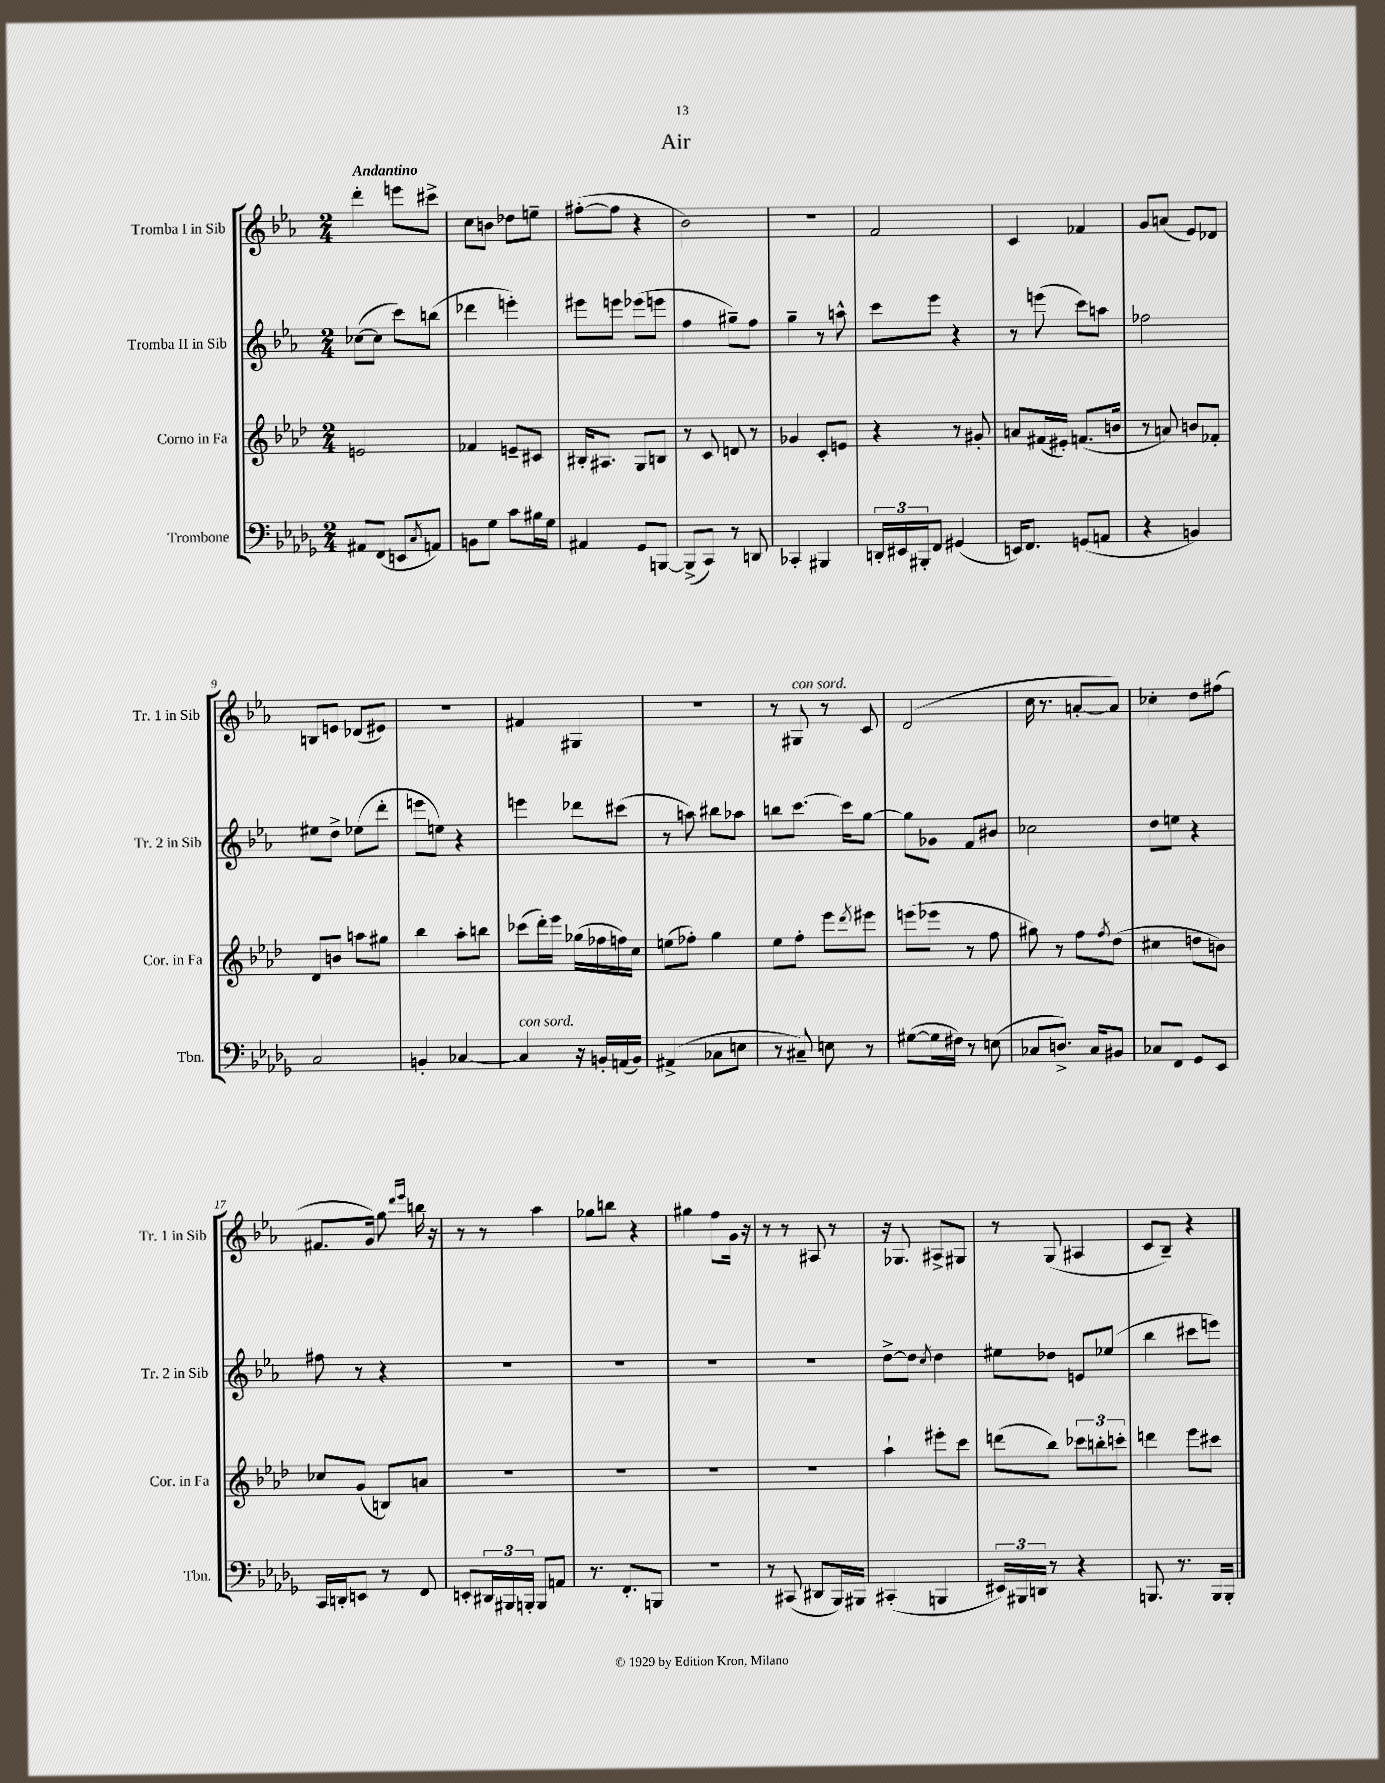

**kern	**kern	**kern	**kern
*part4	*part3	*part2	*part1
*staff4	*staff3	*staff2	*staff1
*I"Trombone	*I"Corno in Fa	*I"Tromba II in Sib	*I"Tromba I in Sib
*I'Tbn.	*I'Cor. in Fa	*I'Tr. 2 in Sib	*I'Tr. 1 in Sib
*clefF4	*clefG2	*clefG2	*clefG2
*k[b-e-a-d-g-]	*k[b-e-a-d-]	*k[b-e-a-]	*k[b-e-a-]
*M2/4	*M2/4	*M2/4	*M2/4
=1	=1	=1	=1
!	!	!	!LO:TX:a:B:t=Andantino
8AA#X/L	2en/	([8cc-X\L	4ddd'\
(8FF/J	.	8cc-\J]	.
8EEn/L	.	8ccc\L)	8eeen\L
8qC/	.	.	.
8AAn/J)	.	(8bbn\J	8ccc#X^\J
=2	=2	=2	=2
8BBn\L	4f-X/	4ddd-X\	8cc\L
8G-\J	.	.	8bn\J
8c\L	8en~/L	4eeen'\)	8dd-X\L
16B#X\L	8c#X/J	.	8een~\J
16G-\JJ	.	.	.
=3	=3	=3	=3
4AA#X/	16B#X'/KL	8eee#X\L	([8ff#X'\L
.	8.A#X/J	.	.
.	.	8eeen\J	8ff#\J]
8GG-/L	8G/L	(8eee-X\L	4r
[8BBBn/J	8Bn/J	8eeen\J	.
=4	=4	=4	=4
(8BBB^/L]	8r	4ff\	2b-\)
8CC/J)	8c/	.	.
8r	8dn/	8gg#X~\L)	.
8DDn/	8r	8ff\J	.
=5	=5	=5	=5
4CC-X'/	4g-X/	4gg~\	2r
4BBB#X/	8c'/L	8r	.
.	8en/J	8aan^^\	.
=6	=6	=6	=6
24DDn'/LL	4r	8ccc\L	2f/
24EE#X/	.	.	.
24BBB#X'/J	.	.	.
8FF/J	.	8eee-\J	.
(4GG#X/	8r	4r	.
.	8g#X'/	.	.
=7	=7	=7	=7
16EEn/KL)	8an/L	8r	4c/
8.FF/J	.	.	.
.	(16f#X/L	(8eeen\	.
.	16e#X'/JJ)	.	.
(8GGn/L	(8.fn/L	8ccc\L)	4f-X/
8AAn/J	.	8aan\J	.
.	16bn/Jk	.	.
=8	=8	=8	=8
4r	8r	2ff-X\	8g/L
.	8an/)	.	(8an/J
4BBn/)	8bn/L	.	8e-/L)
.	8f-X'/J	.	8d-X/J
!!LO:LB:g=z
=9	=9	=9	=9
2C/	8d-/L	8ee#X\L	8Bn/L
.	8bn/J	8dd^\J	8en/J
.	8aan\L	(8ee-X\L	(8d-X/L
.	8gg#X\J	8ddd'\J	8e#X/J)
=10	=10	=10	=10
4BBn'/	4bb-\	8eeen\L	2r
.	.	8een\J)	.
[4C-X/	8aa-'\L	4r	.
.	8bbn\J	.	.
=11	=11	=11	=11
!LO:TX:a:i:t=con sord.	!	!	!
4C-/]	(8ccc-X\L	4eeen\	4f#X/
.	16ddd-'\L)	.	.
.	16eee-\JJ	.	.
16r	(16gg-X\LL	8ddd-X\L	4G#X/
16BBn'/LL	16ff-X\	.	.
(16AAn/	16ffn\)	(8ccc#X\J	.
16BB/JJ)	16cc\JJ	.	.
=12	=12	=12	=12
(4AA#X^/	(8een\L	8r	2r
.	8ff-X'\J)	8aan\)	.
8C-X\L	4gg\	8bb#X\L	.
8En\J	.	8aa-X\J	.
=13	=13	=13	=13
8r	8ee-\L	8bbn\L	8r
!	!	!	!LO:TX:a:i:t=con sord.
8C#X~/)	8ff'\J	[8.ccc\J	8G#X/
8En\	8eee-\L	.	8r
.	.	16ccc\KL]	.
.	8qddd-/	.	.
8r	8eee#X\J	[8gg\J	8c/
=14	=14	=14	=14
([8G#X\L	(8eeen\L	8gg\L]	(2d/
16G#\L]	8eee-X\J	8g-X\J	.
16F#X\JJ)	.	.	.
8r	8r	8f/L	.
(8En\	8ff\	8b#X/J	.
=15	=15	=15	=15
8C-X/L	8gg#X\)	2cc-X\	16cc\
.	.	.	8.r
8.Dn^/J)	8r	.	.
.	8ff\L	.	[8an'/L
16C-/KL	.	.	.
.	8qff/	.	.
8BB#X/J	(8dd-\J	.	8a/J])
=16	=16	=16	=16
8C-X/L	4cc#X\	8dd\L	4cc-X'\
8FF/J	.	8een\J	.
8GG-/L	8ddn\L	4r	8dd\L
8EE-/J	8bn\J)	.	(8ff#X\J
!!LO:LB:g=z
=17	=17	=17	=17
16CC/LL	8cc-X/L	8ff#X\	8.f#X/L
16DDn'/J	.	.	.
8EEn/J	(8g/J	8r	.
.	.	.	16g/Jk)
8r	8Bn/L)	4r	8gg\
.	.	.	16qqddd/LL
.	.	.	16qqeee-/JJ
8FF/	8an/J	.	16bbn\
.	.	.	16r
=18	=18	=18	=18
8EEn'/L	2r	2r	8r
24DD#X/L	.	.	8r
24BBB#X/	.	.	.
24BBBn'/JJ	.	.	.
8BBB/L	.	.	4aa-\
8AAn/J	.	.	.
=19	=19	=19	=19
8.r	2r	2r	8gg-X\L
.	.	.	8bbn\J
8.FF'/L	.	.	.
.	.	.	4r
8BBBn/J	.	.	.
=20	=20	=20	=20
2r	2r	2r	4gg#X\
.	.	.	8ff\L
.	.	.	16g\Jk
.	.	.	16r
=21	=21	=21	=21
8r	2r	2r	8r
(8CC#X/	.	.	8r
8DD#X/L	.	.	8A#X/
16BBB-/L)	.	.	8r
16BBB#X/JJ	.	.	.
=22	=22	=22	=22
(4CC#X'/	4aa-`\	[8dd^\L	16r
.	.	.	8.G-X/
.	.	8dd\J]	.
.	.	8qcc/	.
4BBBn/	8eee#X'\L	4dd\	8A#X^/L
.	8ccc\J	.	8G#X/J
=23	=23	=23	=23
24EE#X/LL)	(8dddn\L	8ee#X\L	8r
24BBB#X/	.	.	.
24DDn/JJ	.	.	.
8r	8bb-\J)	8dd-X\J	(8G/
4r	12ccc-X\L	8en/L	4A#X/
.	12bbn'\	.	.
.	.	(8ee-X/J	.
.	12cccn'\J	.	.
=24	=24	=24	=24
8.BBBn/	4dddn\	4bb-\	8c/L
.	.	.	8B-~/J)
8.r	.	.	.
.	8eee-\L	8ccc#X\L	4r
16BBB/LL	8ccc#X\J	8eeen\J)	.
16BBB'/JJ	.	.	.
==	==	==	==
*-	*-	*-	*-
